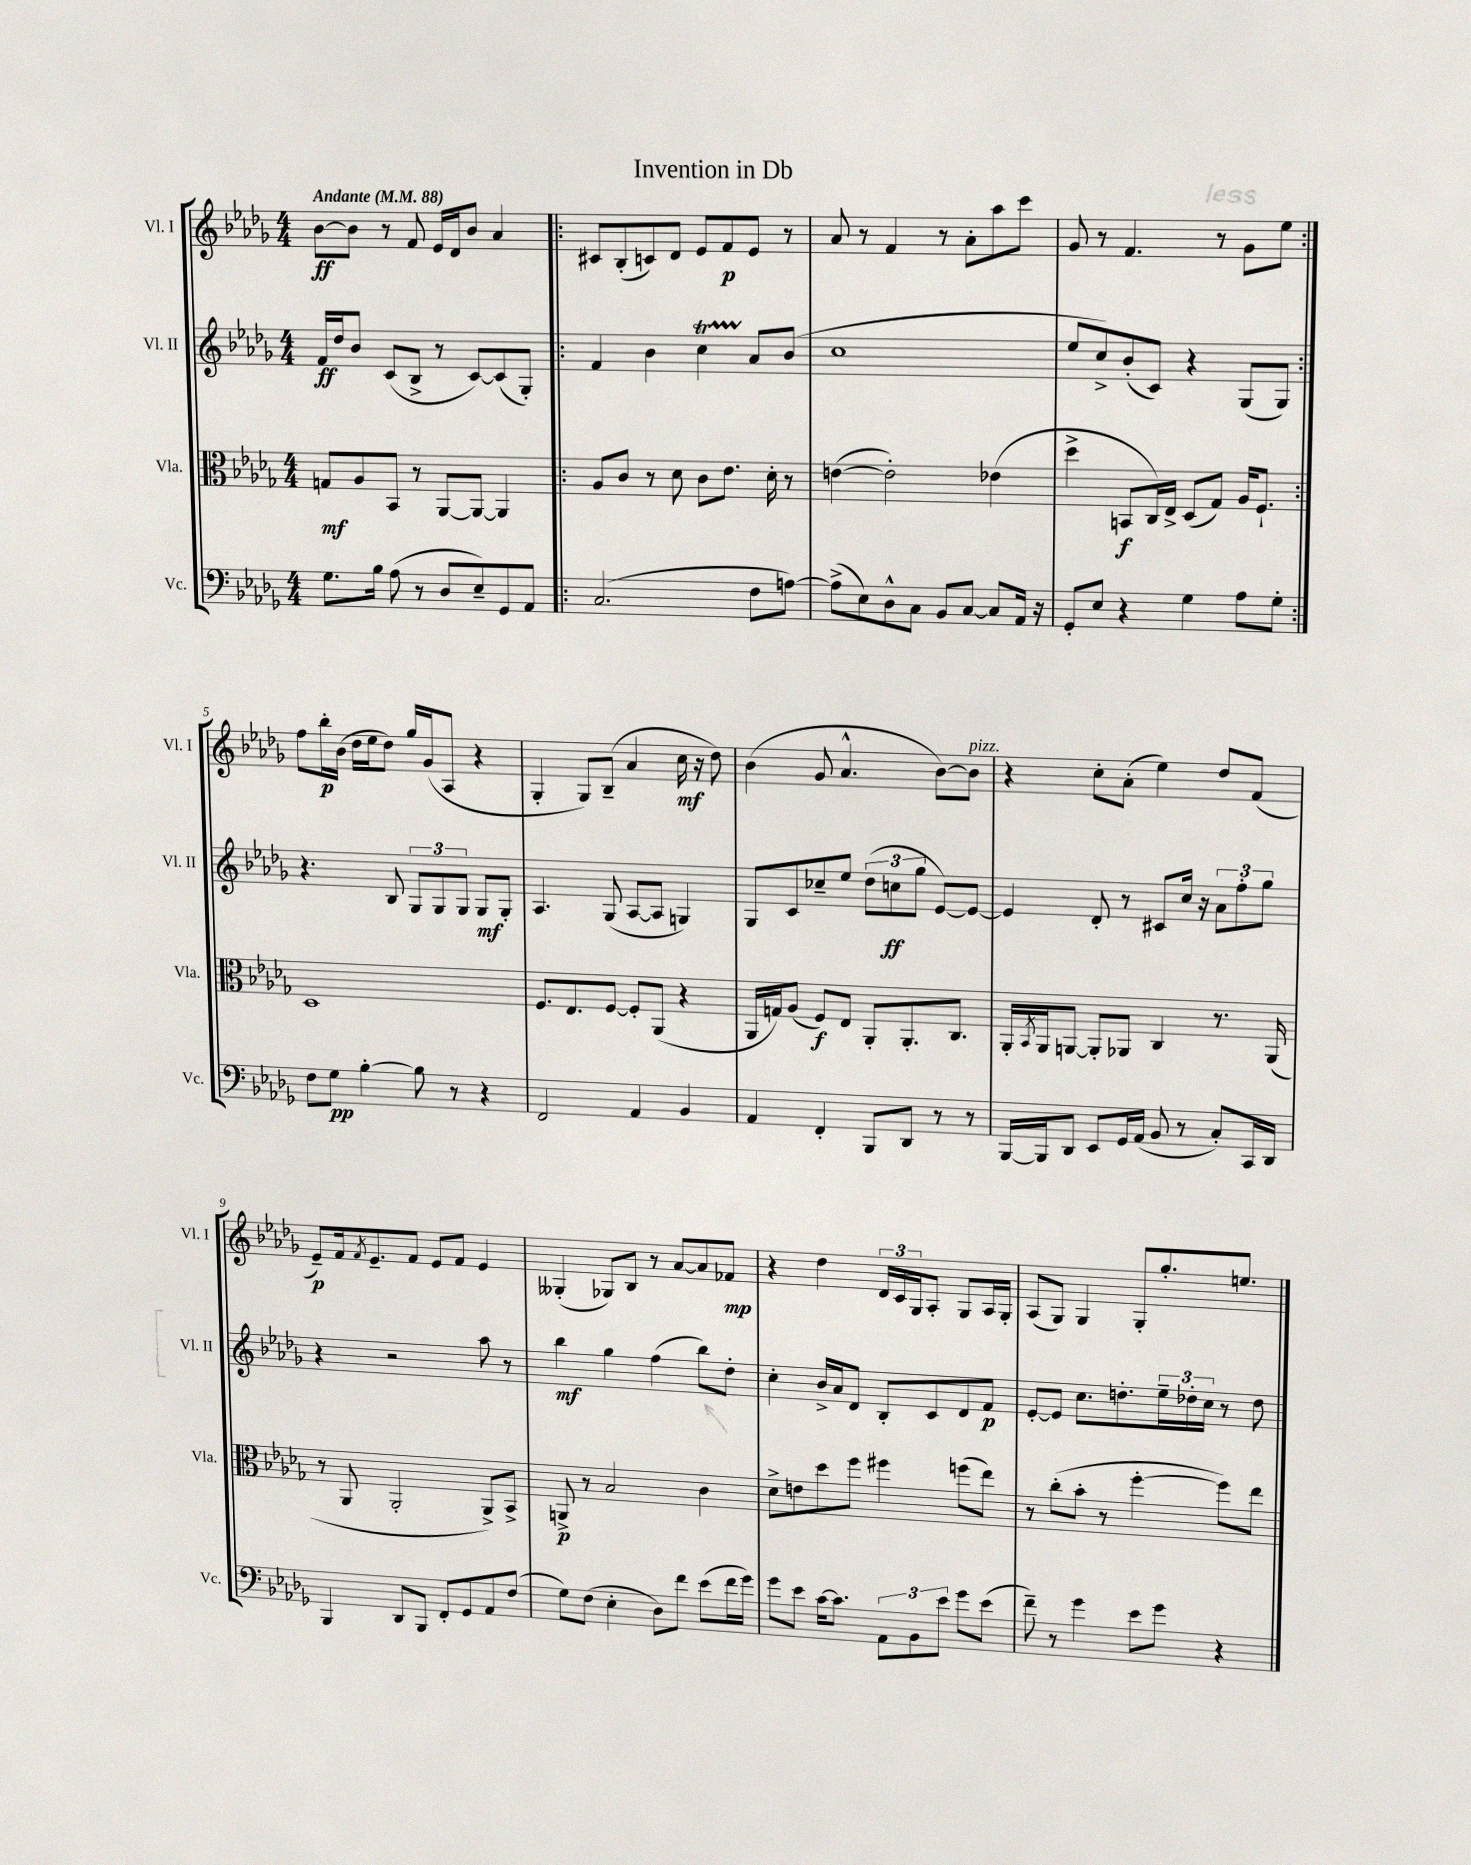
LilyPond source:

\header { title = "Invention in Db" }
<<
\new StaffGroup <<
\new Staff = "s0" \with { instrumentName = "Vl. I" shortInstrumentName = "Vl. I" } {
    \clef treble \key des \major \numericTimeSignature \time 4/4 \tempo "Andante" 4 = 88
    bes'8~\ff bes'8 r8 f'8 ees'16 des'16 bes'8 aes'4 |
    \repeat volta 2 { cis'8 bes8-.( c'8) des'8 ees'8 f'8\p ees'8 r8 |
    aes'8 r8 f'4 r8 aes'8-. aes''8 c'''8 |
    ges'8 r8 f'4. r8 ges'8 ees''8 | }
    f''8 bes''16-.\p bes'16( des''16 ees''16 des''8) ges''16 ges'16( aes8 r4 |
    ges4-. ges8) bes8--( aes'4 c''16\mf r16 des''8) |
    bes'4( ges'8 aes'4.-^ bes'8~) bes'8^\markup { \italic "pizz." } |
    r4 c''8-. aes'8-.( ees''4) des''8 f'8( |
    ees'8--\p) f'16 \acciaccatura { f'8 } ees'8.-- f'8 ees'8 f'8 ees'4 |
    geses4-.( ges8) bes8 r8 aes'8~ aes'8 fes'8\mp |
    r4 des''4 \tuplet 3/2 { des'16 c'16 ges16 } aes8-. ges8 aes16 ges16-. |
    aes8( ges8) ges4 ges8-. ges''8.-. e''8. \bar "|." |
}
\new Staff = "s1" \with { instrumentName = "Vl. II" shortInstrumentName = "Vl. II" } {
    \clef treble \key des \major \numericTimeSignature \time 4/4
    f'16\ff des''16 bes'8 c'8( bes8-> r8 c'8~) c'8( ges8-.) |
    \repeat volta 2 { f'4 bes'4 c''4\startTrillSpan aes'8\stopTrillSpan bes'8( |
    c''1 |
    ees''8 c''8->) bes'8-.( c'8) r4 ges8( ges8) | }
    r4. bes8 \tuplet 3/2 { ges8 ges8 ges8 } ges8\mf ges8-. |
    aes4. ges8( aes8~ aes8 g4) |
    ges8 c'8 ces''8-- ees''8 \tuplet 3/2 { des''8( c''8\ff ges''8 } ees'8~) ees'8~ |
    ees'4 des'8-. r8 cis'8 c''16 r16 \tuplet 3/2 { aes'8 f''8-. ges''8 } |
    r4 r2 aes''8 r8 |
    bes''4\mf ges''4 f''4( bes''8) des''8-. |
    c''4-. bes'16-> aes'16 des'8 bes8-. c'8 des'8 f'8\p |
    ees'8~-. ees'8 c''8. d''8.-. \tuplet 3/2 { ees''16-- des''16-. c''16 } r8 des''8 \bar "|." |
}
\new Staff = "s2" \with { instrumentName = "Vla." shortInstrumentName = "Vla." } {
    \clef alto \key des \major \numericTimeSignature \time 4/4
    g8\mf aes8 bes,8 r8 aes,8~ aes,8~ aes,4 |
    \repeat volta 2 { aes8 c'8 r8 des'8 c'8 ees'8. des'16-. r8 |
    e'4~( e'2-.) ees'4( |
    des''4-> b,8\f c16) ees16-> des8( ges8) aes16 f8.-! | }
    des1 |
    f8. ees8. f8~ f8-. aes,8( r4 |
    aes,16 g16) aes8( f8\f) ees8 aes,8-. aes,8.-. c8. |
    aes,16-. \acciaccatura { bes,8 } aes,16 a,8~ a,8-. aes,8 c4 r8. aes,16( |
    r8 aes,8 aes,2-. aes,8->) bes,8-> |
    a,8->\p r8 bes2 c'4 |
    des'8-> e'8 des''8 f''8 fis''4 f''8( ees''8) |
    r8 c''8-.( bes'8-. r8 f''4~-. f''8) ees''8 \bar "|." |
}
\new Staff = "s3" \with { instrumentName = "Vc." shortInstrumentName = "Vc." } {
    \clef bass \key des \major \numericTimeSignature \time 4/4
    ges8. bes16 aes8( r8 des8 ees8--) ges,8 aes,8 |
    \repeat volta 2 { c2.( f8 a8~) |
    a8->( ees8) des8-^ c8 bes,8 c8~ c8 aes,16 r16 |
    ges,8-. ees8 r4 ges4 aes8 ges8-. | }
    f8 ges8\pp bes4~-. bes8 r8 r4 |
    f,2 aes,4 bes,4 |
    aes,4 f,4-. bes,,8 des,8 r8 r8 |
    bes,,16~ bes,,16 des,8 ees,8 ges,16 aes,16( bes,8 r8 c8-.) c,16 des,16 |
    bes,,4 des,8 bes,,8 f,8-. ges,8 aes,8 f8( |
    ges8) f8( ees4-. des8) f'8 ees'8( f'16 ges'16) |
    ges'8 ees'8 c'16~ c'8. \tuplet 3/2 { aes,8 bes,8 ees'8 } ges'8 ees'8( |
    f'8--) r8 ges'4 ees'8 ges'8 r4 \bar "|." |
}
>>
>>
